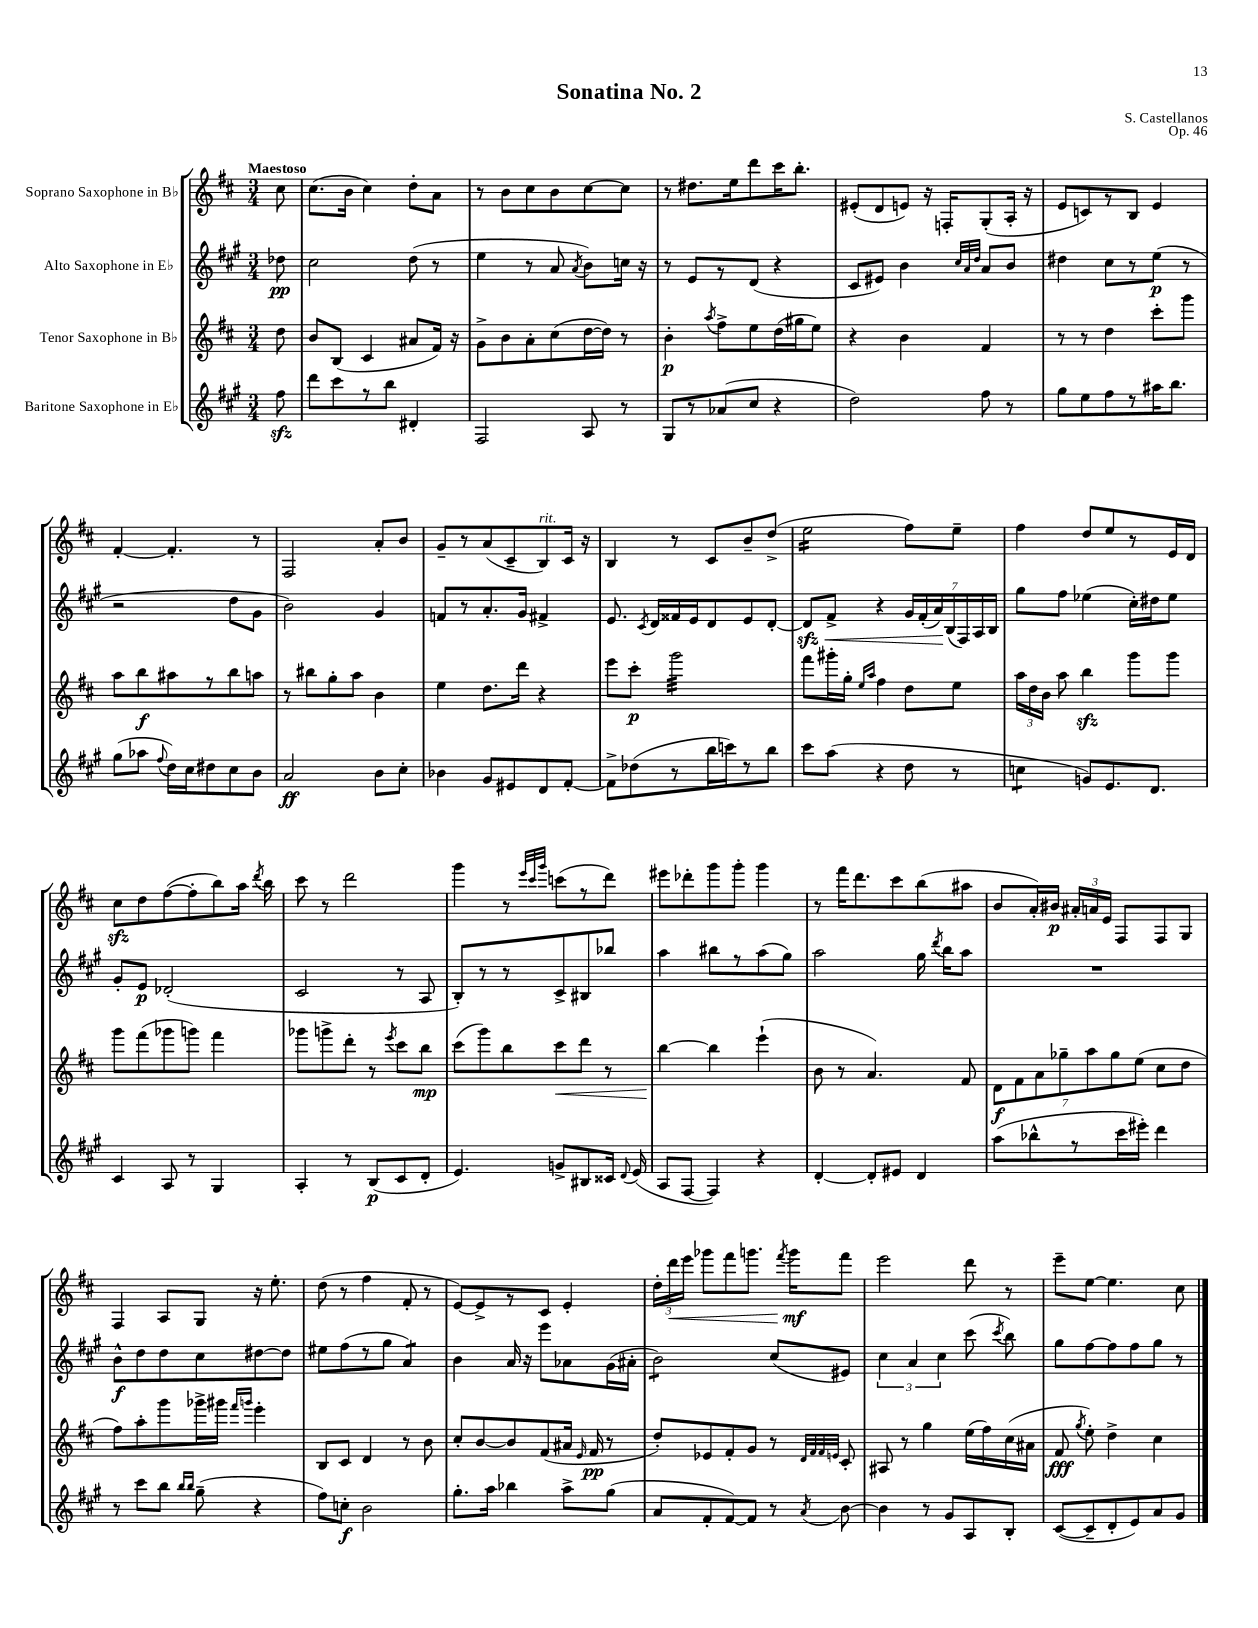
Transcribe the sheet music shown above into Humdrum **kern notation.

**kern	**kern	**kern	**kern
*staff4	*staff3	*staff2	*staff1
*clefG2	*clefG2	*clefG2	*clefG2
*k[f#c#g#]	*k[f#c#]	*k[f#c#g#]	*k[f#c#]
*M3/4	*M3/4	*M3/4	*M3/4
8ff#	8dd	8dd-	8cc#
=	=	=	=
8ddd	8b	2cc#	(8.cc#
8ccc#	(8B	.	.
.	.	.	16b
8r	4c#	.	4cc#)
8bb	.	.	.
4d#'	8a#	(8dd	8dd'
.	16f#)	8r	8a
.	16r	.	.
=	=	=	=
2F#	8g^	4ee	8r
.	8b	.	8b
.	8a'	8r	8cc#
.	(8cc#	8a	8b
.	.	8qa	.
8A	[16dd	8b)	[8cc#
.	16dd])	.	.
8r	8r	16cc	8cc#]
.	.	16r	.
=	=	=	=
8G#	4b'	8r	8r
8r	.	8e	8.dd#
.	8qaa	.	.
(8a-	8ff#^	8r	.
.	.	.	16ee
8cc#	8ee	(8d	8ddd
4r	(16dd	4r	16ccc#
.	16gg#	.	8.bb'
.	8ee)	.	.
=	=	=	=
2dd)	4r	8c#	(8e#'
.	.	8e#)	8d
.	4b	4b	8e)
.	.	.	16r
.	.	.	16F'
.	.	32qqcc#	.
.	.	32qqa	.
.	.	32qqdd	.
8ff#	4f#	8a	(8G'
8r	.	8b	16A'
.	.	.	16r
=	=	=	=
8gg#	8r	4dd#	8e
8ee	8r	.	8c)
8ff#	4dd	8cc#	8r
8r	.	8r	8B
16aa#	8ccc#'	(8ee	4e
8.bb	.	.	.
.	8ggg	8r	.
=	=	=	=
(8gg#	8aa	2r	[4f#'
8aa-	8bb	.	.
8qqff#	.	.	.
16dd)	8aa#	.	4.f#']
16cc#	.	.	.
8dd#	8r	.	.
8cc#	8bb	8dd	.
8b	8aa	8g#	8r
=	=	=	=
2a	8r	2b)	2F#
.	8bb#	.	.
.	8gg'	.	.
.	8aa	.	.
8b	4b	4g#	8a'
8cc#'	.	.	8b
=	=	=	=
4b-	4ee	8f	8g~
.	.	8r	8r
8g#	8.dd	8.a'	(8a
8e#	.	.	8c#~
.	16ddd	16g#	.
8d	4r	4f#^	8B)
[8f#'	.	.	16c#
.	.	.	16r
=	=	=	=
8f#^]	8eee	8.e	4B
(8dd-	8ccc#'	.	.
.	.	8qc#	.
.	.	16d	.
8r	2ggg	16f##	8r
.	.	16e	.
16bb	.	8d	8c#
16ccc)	.	.	.
8r	.	8e	8b~
8bb	.	[8d'	(8dd^
=	=	=	=
8ccc#	8fff#	8d]	2ee
(8aa	16ggg#'	8f#^	.
.	16gg'	.	.
.	16qqee	.	.
.	16qqaa	.	.
4r	4ff#	4r	.
8dd	8dd	28g#	8ff#)
.	.	(28f#'	.
.	.	28a)	.
.	.	(28B	.
8r	8ee	.	8ee~
.	.	28F#)	.
.	.	28A	.
.	.	28B	.
=	=	=	=
4cc	24aa	8gg#	4ff#
.	24dd	.	.
.	24b	.	.
.	8aa	8ff#	.
8g)	4bb	(4ee-	8dd
8.e	.	.	8ee
.	8ggg	16cc#')	8r
8.d	.	16dd#	.
.	8ggg	8ee-	16e
.	.	.	16d
=	=	=	=
4c#	8ggg	8g#'	8cc#
.	(8fff#	8e	8dd
8A	8ggg-	(2d-'	([8ff#
8r	8ggg)	.	8ff#']
4G#	4fff#	.	8bb)
.	.	.	16aa
.	.	.	8qddd
.	.	.	16bb
=	=	=	=
4A'	8ggg-	2c#	8ccc#
.	8ggg^	.	8r
8r	8ddd'	.	2ddd
(8B	8r	.	.
.	8qeee	.	.
8c#	8ccc#	8r	.
8d'	8bb	8A	.
=	=	=	=
4.e)	(8ccc#	8B')	4ggg
.	8ggg)	8r	.
.	8bb	8r	8r
.	.	.	32qqeee
.	.	.	32qqccc#
.	.	.	32qqggg
8g^	8ccc#	8c#^	(8ccc
8B#	8ddd	8B#	8r
16c##	8r	8bb-	8ddd)
8qqd	.	.	.
(16e	.	.	.
=	=	=	=
8A	[4bb	4aa	8eee#
[8F#	.	.	8ddd-'
4F#])	4bb]	8bb#	8ggg
.	.	8r	8ggg'
4r	(4eee`	(8aa	4ggg
.	.	8gg#)	.
=	=	=	=
[4d'	8b	2aa	8r
.	8r	.	16fff#
.	.	.	8.ddd
8d']	4.a)	.	.
8e#	.	.	8ccc#
4d	.	16gg#	(8bb
.	.	8qddd	.
.	.	16bb	.
.	8f#	8aa	8aa#
=	=	=	=
(8aa	14d	2.r	8b
.	14f#	.	.
8bb-^^	.	.	16a')
.	14a	.	.
.	.	.	16b#
.	14gg-~	.	.
8r	.	.	24a#'
.	14aa	.	.
.	.	.	24a
.	.	.	24e
.	14gg-	.	.
16ccc#	.	.	8F#
.	(14ee	.	.
16eee#')	.	.	.
4ddd	8cc#	.	8F#
.	8dd	.	8G
=	=	=	=
8r	8ff#)	8b^^	4F#
8ccc#	8aa'	8dd	.
8bb	8ggg	8dd	8A
16qqbb	.	.	.
16qqbb	.	.	.
(8gg#~	16ggg-^	8cc#	8G
.	16ggg#	.	.
.	16qqfff#	.	.
.	16qqggg	.	.
4r	4eee'	[8dd#	16r
.	.	.	8.ee'
.	.	8dd#]	.
=	=	=	=
8ff#)	8B	8ee#	(8dd
8cc'	8c#	(8ff#	8r
2b	4d	8r	4ff#
.	.	8gg#	.
.	8r	4a)	8f#'
.	8b	.	8r
=	=	=	=
8.gg#'	8cc#'	4b	[8e)
.	[8b	.	8e^]
16aa	.	.	.
4bb-	8b]	16a	8r
.	.	16r	.
.	(8f#	8eee	8c#
8aa^	16a#	8a-	4e'
.	16qqe	.	.
.	16f#	.	.
(8gg#	8r	(16g#	.
.	.	16a#'	.
=	=	=	=
8a	8dd')	2b)	24dd'
.	.	.	24ddd
.	.	.	24eee
8f#'	8e-	.	8ggg-
[8f#)	8f#'	.	8fff#
8f#]	8g	.	8.ggg
8r	8r	(8cc#	.
.	.	.	8qfff#
.	.	.	16ggg
.	32qqd	.	.
.	32qqf#	.	.
.	32qqf#	.	.
8qa	32qqe	.	.
[8b	8c#'	8e#)	8fff#
=	=	=	=
4b]	8A#	6cc#	2eee
.	8r	.	.
.	.	6a	.
8r	4gg	.	.
.	.	6cc#	.
8g#	.	.	.
8A	(16ee	(8ccc#	8ddd
.	16ff#)	.	.
.	.	8qccc#	.
8B'	(16cc#	8bb)	8r
.	16a#	.	.
=	=	=	=
([8c#	8f#	8gg#	8eee~
.	8qgg	.	.
8c#~]	8ee')	[8ff#	[8ee
8d'	4dd^	8ff#]	4.ee]
8e)	.	8ff#	.
8a	4cc#	8gg#	.
8g#	.	8r	8cc#
==	==	==	==
*-	*-	*-	*-
